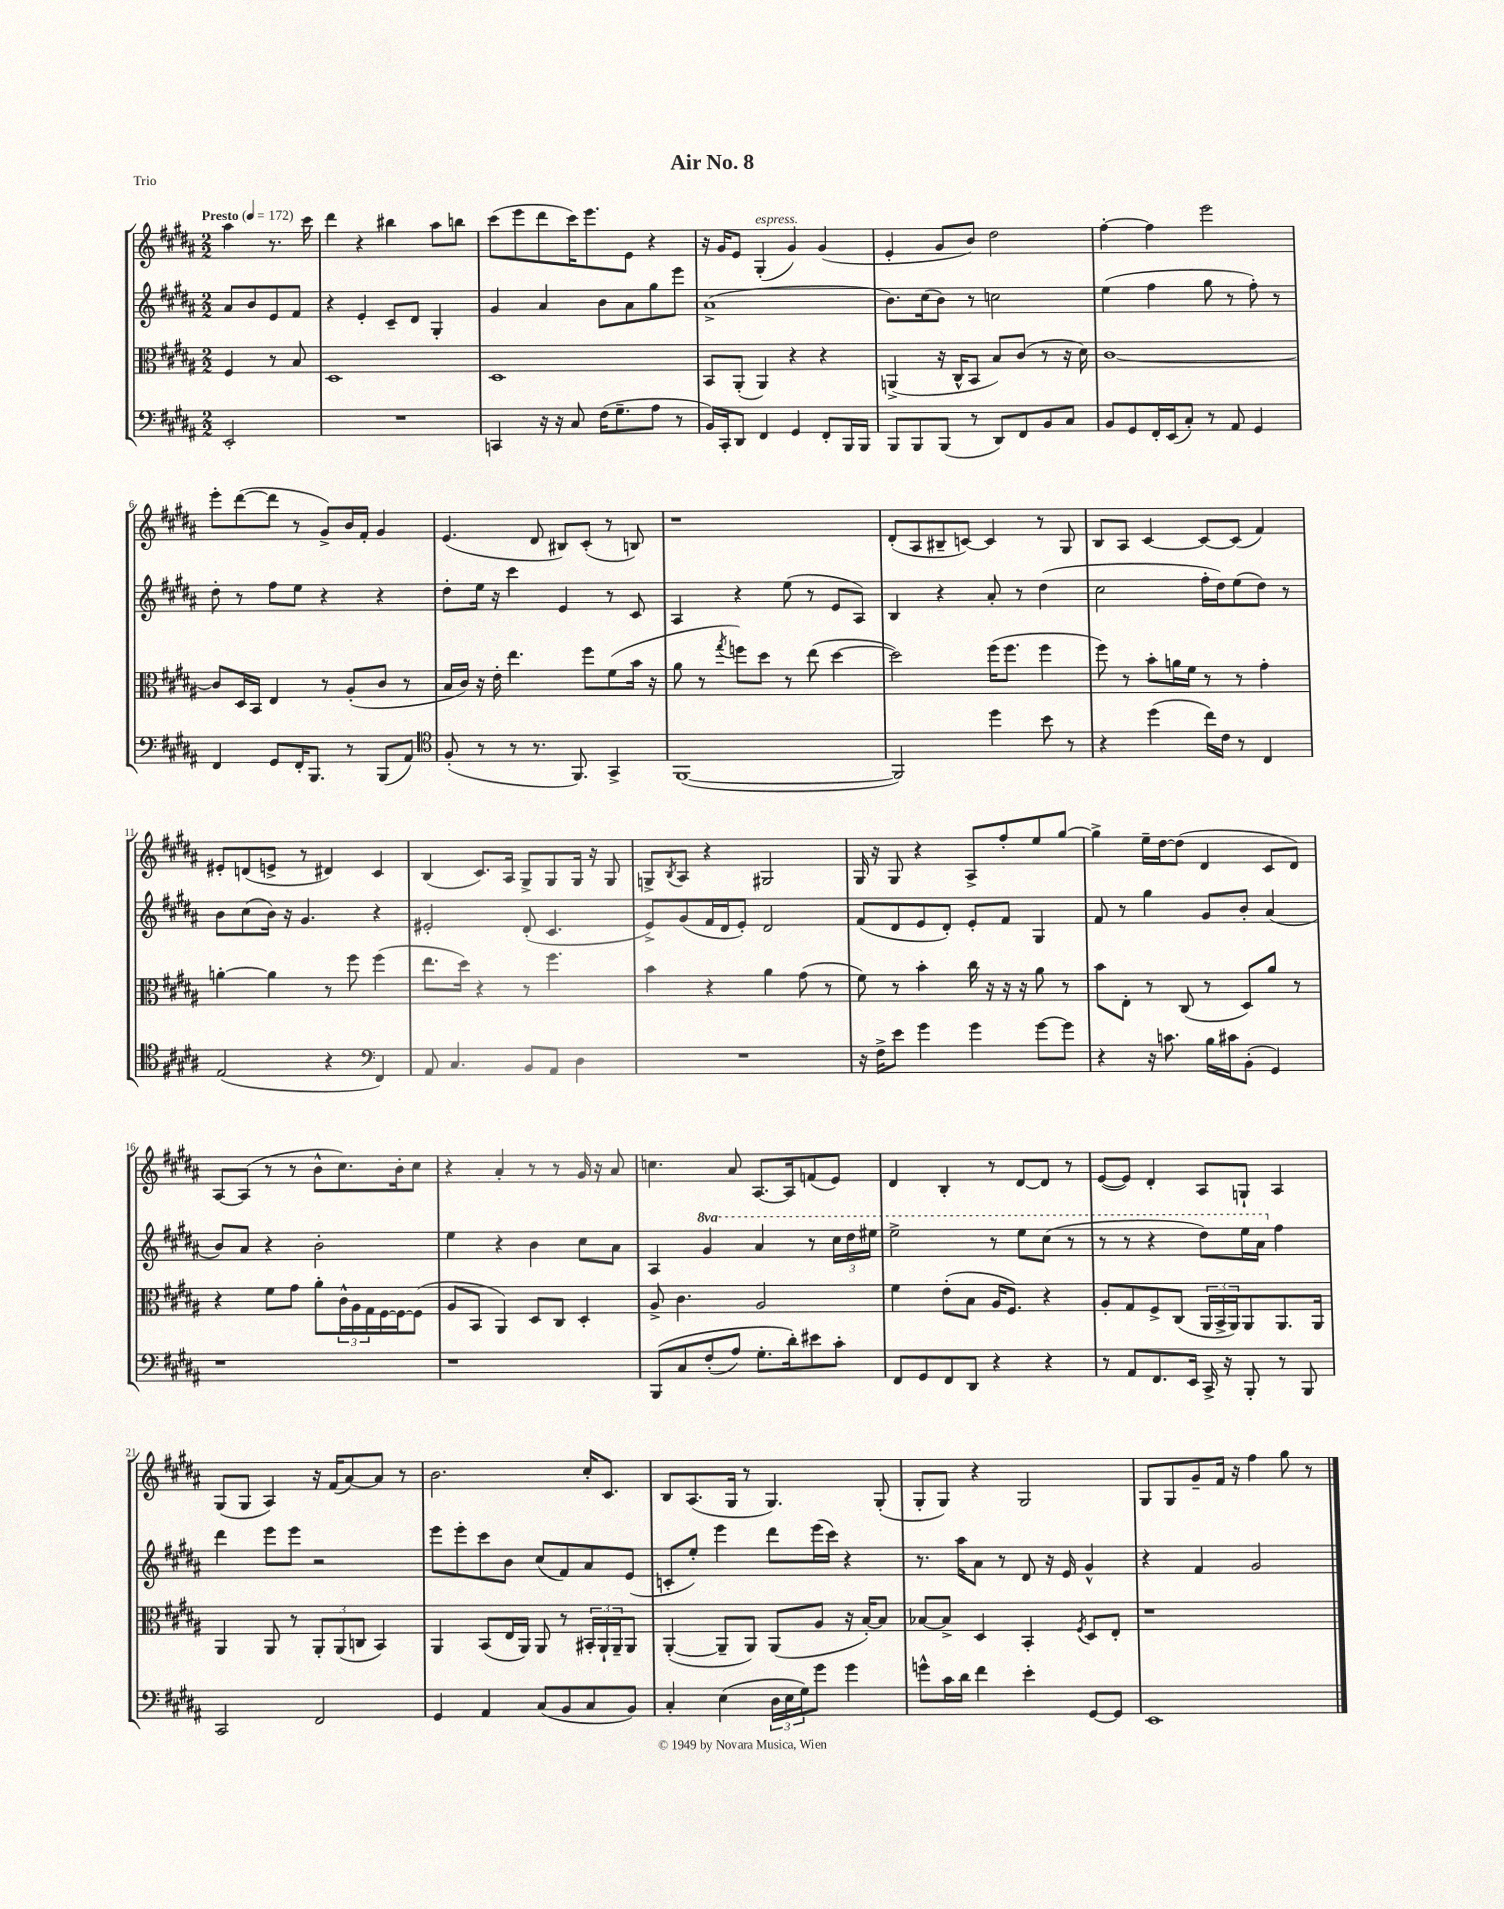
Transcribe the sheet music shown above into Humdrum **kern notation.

**kern	**kern	**kern	**kern
*staff4	*staff3	*staff2	*staff1
*clefF4	*clefC3	*clefG2	*clefG2
*k[f#c#g#d#a#]	*k[f#c#g#d#a#]	*k[f#c#g#d#a#]	*k[f#c#g#d#a#]
*M2/2	*M2/2	*M2/2	*M2/2
*MM172	*MM172	*MM172	*MM172
2EE'	4F#	8a#	4aa#
.	.	8b	.
.	8r	8e	8.r
.	8B	8f#	.
.	.	.	16ccc#
=	=	=	=
1r	1D#	4r	4ddd#
.	.	4e'	4r
.	.	8c#~	4bb#
.	.	8d#	.
.	.	4G#'	8aa#
.	.	.	8bb
=	=	=	=
4CC	1D#	4g#	(8ccc#
.	.	.	8eee
16r	.	4a#	8ddd#
16r	.	.	.
8C#	.	.	16ccc#)
.	.	.	8.eee
(16F#	.	8b	.
8.G#~	.	.	.
.	.	8a#	8e
8A#	.	8gg#	4r
8r	.	8eee	.
=	=	=	=
16BB)	8BB	(1a#^	16r
16CC#'	.	.	16g#
8DD#	(8AA#'	.	8e
4FF#	4AA#)	.	(4G#'
4GG#	4r	.	4g#)
8FF#'	4r	.	(4g#
16BBB	.	.	.
16BBB	.	.	.
=	=	=	=
8BBB	(4AA^	8.b)	4e'
8BBB	.	.	.
.	.	(16cc#	.
(8BBB	16r	8b)	8g#
.	16C#^^	.	.
8r	8BB	8r	8b)
8DD#)	8B)	2cc	2dd#
8FF#	(8c#	.	.
8BB	8r	.	.
8C#	16r	.	.
.	16d#)	.	.
=	=	=	=
8BB	[1c#	(4ee	[4ff#'
8GG#	.	.	.
16FF#'	.	4ff#	4ff#]
(16EE	.	.	.
8C#')	.	.	.
8r	.	8gg#	2eee
8AA#	.	8r	.
4GG#	.	8ff#')	.
.	.	8r	.
=	=	=	=
4FF#	8c#]	8dd#'	8eee'
.	16D#	8r	([8ddd#
.	16BB	.	.
8GG#	4E	8ff#	8ddd#]
16FF#'	.	8ee	8r
8.BBB	.	.	.
.	8r	4r	8g#^)
8r	(8A#'	.	16b
.	.	.	16f#'
(8BBB	8c#	4r	4g#
8AA#)	8r	.	.
=	=	=	=
*clefC4	*	*	*
(8F#'	16B	8dd#'	(4.e
.	16c#)	.	.
8r	16r	16ee	.
.	16e'	16r	.
8r	4.ee	4ccc#	.
8.r	.	.	8d#
.	.	4e	8B#)
8.FF#)	.	.	.
.	8ff#	.	(8c#'
4GG#^	(8f#	8r	8r
.	16b	8c#	8B)
.	16r	.	.
=	=	=	=
([1FF#	8a#	4A#	1r
.	8r	.	.
.	8qgg#	.	.
.	8ff)	4r	.
.	8dd#	.	.
.	8r	(8ee	.
.	(8ee	8r	.
.	[4dd#	8e	.
.	.	8A#)	.
=	=	=	=
2FF#])	2dd#])	4B	(8d#'
.	.	.	8A#
.	.	4r	8B#~
.	.	.	[8c)
4dd#	(16ff#	8a#'	4c]
.	8.ff#	.	.
.	.	8r	.
8b	4ff#	(4dd#	8r
8r	.	.	8G#
=	=	=	=
4r	8ff#)	2cc#	8B
.	8r	.	8A#
(4dd#	8b'	.	[4c#
.	16a	.	.
.	16f#	.	.
16cc#)	8r	16ff#'	8c#_
16c#	.	16dd#)	.
8r	8r	(8ee	(8c#]
4C#	4g#'	8dd#)	4f#)
.	.	8r	.
=	=	=	=
(2E	[4a'	8b	8e#'
.	.	(8cc#	(8d
.	4a]	16b)	8e^
.	.	16r	.
.	.	4.g#	8r
4r	8r	.	4d#)
.	8ff#	.	.
*clefF4	*	*	*
4FF#)	(4ff#	4r	4c#
=	=	=	=
8AA#	8.ee	2e#'	(4B
4.C#	.	.	.
.	16dd#)	.	.
.	4r	.	8.c#)
.	.	.	16A#
8BB	8r	(8d#'	8G#^
8AA#	4.ff#	4.c#	8G#
4D#	.	.	16G#
.	.	.	16r
.	.	.	8G#
=	=	=	=
1r	4b	8e^)	8G^
.	.	.	8qB
.	.	(8g#	8A#
.	4r	16f#	4r
.	.	16d#	.
.	.	8e')	.
.	4a#	2d#	2G#
.	(8g#	.	.
.	8r	.	.
=	=	=	=
16r	8f#)	(8f#	16G#
16F#^	.	.	16r
8e	8r	8d#	8G#
4g#	4b'	8e	4r
.	.	8d#')	.
4g#	16cc#	8e'	8A#^
.	16r	.	.
.	16r	8f#	8ff#'
.	16r	.	.
[8g#	8a#	4G#	8ee
8g#]	8r	.	[8gg#
=	=	=	=
4r	8b	8f#	4gg#^]
.	8E'	8r	.
16r	8r	4gg#	16ee~
8.c	.	.	[16dd#
.	(8C#	.	(8dd#]
16B	8r	8g#	4d#
16c#	.	.	.
(8BB'	8D#)	8b'	.
4GG#)	8a#	(4a#	8c#
.	8r	.	8d#)
=	=	=	=
1r	4r	8b)	[8A#
.	.	8a#	(8A#]
.	8f#	4r	8r
.	8g#	.	8r
.	8a#'	2b'	8b^^
.	24c#^^	.	8.cc#)
.	24A#	.	.
.	24G#	.	.
.	[16F#	.	.
.	16F#_	.	16b'
.	(8F#]	.	8cc#
=	=	=	=
1r	8A#	4ee	4r
.	8BB	.	.
.	4AA#)	4r	4a#'
.	8D#	4b	8r
.	8C#	.	8r
.	4D#'	8cc#	16g#
.	.	.	16r
.	.	8a#	8a#
=	=	=	=
&(8BBB	8A#^	4A#	4.cc
8C#	4.c#	.	.
(8F#'	.	4gg#	.
8A#)	.	.	8a#
8.G#'	2A#	4aa#	[8.A#
16d#'&)	.	.	16A#]
8e#	.	8r	(8f
8c#'	.	24ccc#	8e)
.	.	24ddd#	.
.	.	24eee#	.
=	=	=	=
8FF#	4f#	2eee^	4d#
8GG#	.	.	.
8FF#	(8e'	.	4B'
8DD#	8B	.	.
4r	16A#	8r	8r
.	8.F#)	.	.
.	.	8eee	[8d#
4r	4r	(8ccc#	8d#]
.	.	8r	8r
=	=	=	=
8r	8A#'	8r	([8e
8AA#	8G#	8r	8e])
8.FF#	8F#^	4r	4d#'
.	(8C#	.	.
16EE	.	.	.
16CC#^	24AA#	8ddd#)	8A#
.	24BB^	.	.
16r	.	.	.
.	24AA#)	.	.
8BBB'	8AA#	16eee	8G`
.	.	16aa#	.
8r	8.AA#	4ff#	4A#
8BBB	.	.	.
.	16AA#	.	.
=	=	=	=
2CC#	4AA#	4ddd#	(8G#
.	.	.	8G#
.	8AA#	8eee	4A#)
.	8r	8eee	.
2FF#	12AA#'	2r	16r
.	.	.	(16f#
.	(12AA#	.	.
.	.	.	[8a#)
.	12C	.	.
.	4BB)	.	8a#]
.	.	.	8r
=	=	=	=
4GG#	4AA#	8eee	2.b
.	.	8eee'	.
4AA#	(8BB	8ccc#	.
.	16E	8b	.
.	16AA#)	.	.
(8C#	8AA#	(8cc#	.
8BB	8r	8f#)	.
8C#	24BB#'	8a#	16cc#'
.	24AA#`	.	.
.	.	.	8.c#
.	24AA#~	.	.
8BB)	8AA#	(8e	.
=	=	=	=
4C#'	([4AA#'	8c'	8B
.	.	8ee')	(8.A#
(4E	8AA#~]	4eee	.
.	.	.	16G#
.	8AA#)	.	8r
24D#	(8AA#	8ddd#	4.G#)
24E	.	.	.
24G#)	.	.	.
8g#	8A#	(16eee	.
.	.	16ccc#)	.
4g#	16r	4r	.
.	[16B')	.	.
.	8B]	.	(8G#'
=	=	=	=
8g^^	[8B-	8.r	8G#'
16c#	8B-^]	.	8G#)
16d#	.	16aa#	.
4f#	4D#	8a#	4r
.	.	8r	.
4e'	4BB'	8d#	2G#
.	.	16r	.
.	.	16e	.
.	8qF#	.	.
[8GG#	8D#	4g#^^	.
8GG#]	8E'	.	.
=	=	=	=
1EE	1r	4r	8G#
.	.	.	8G#
.	.	4f#	8g#~
.	.	.	16f#
.	.	.	16r
.	.	2g#	4ff#
.	.	.	8gg#
.	.	.	8r
==	==	==	==
*-	*-	*-	*-
